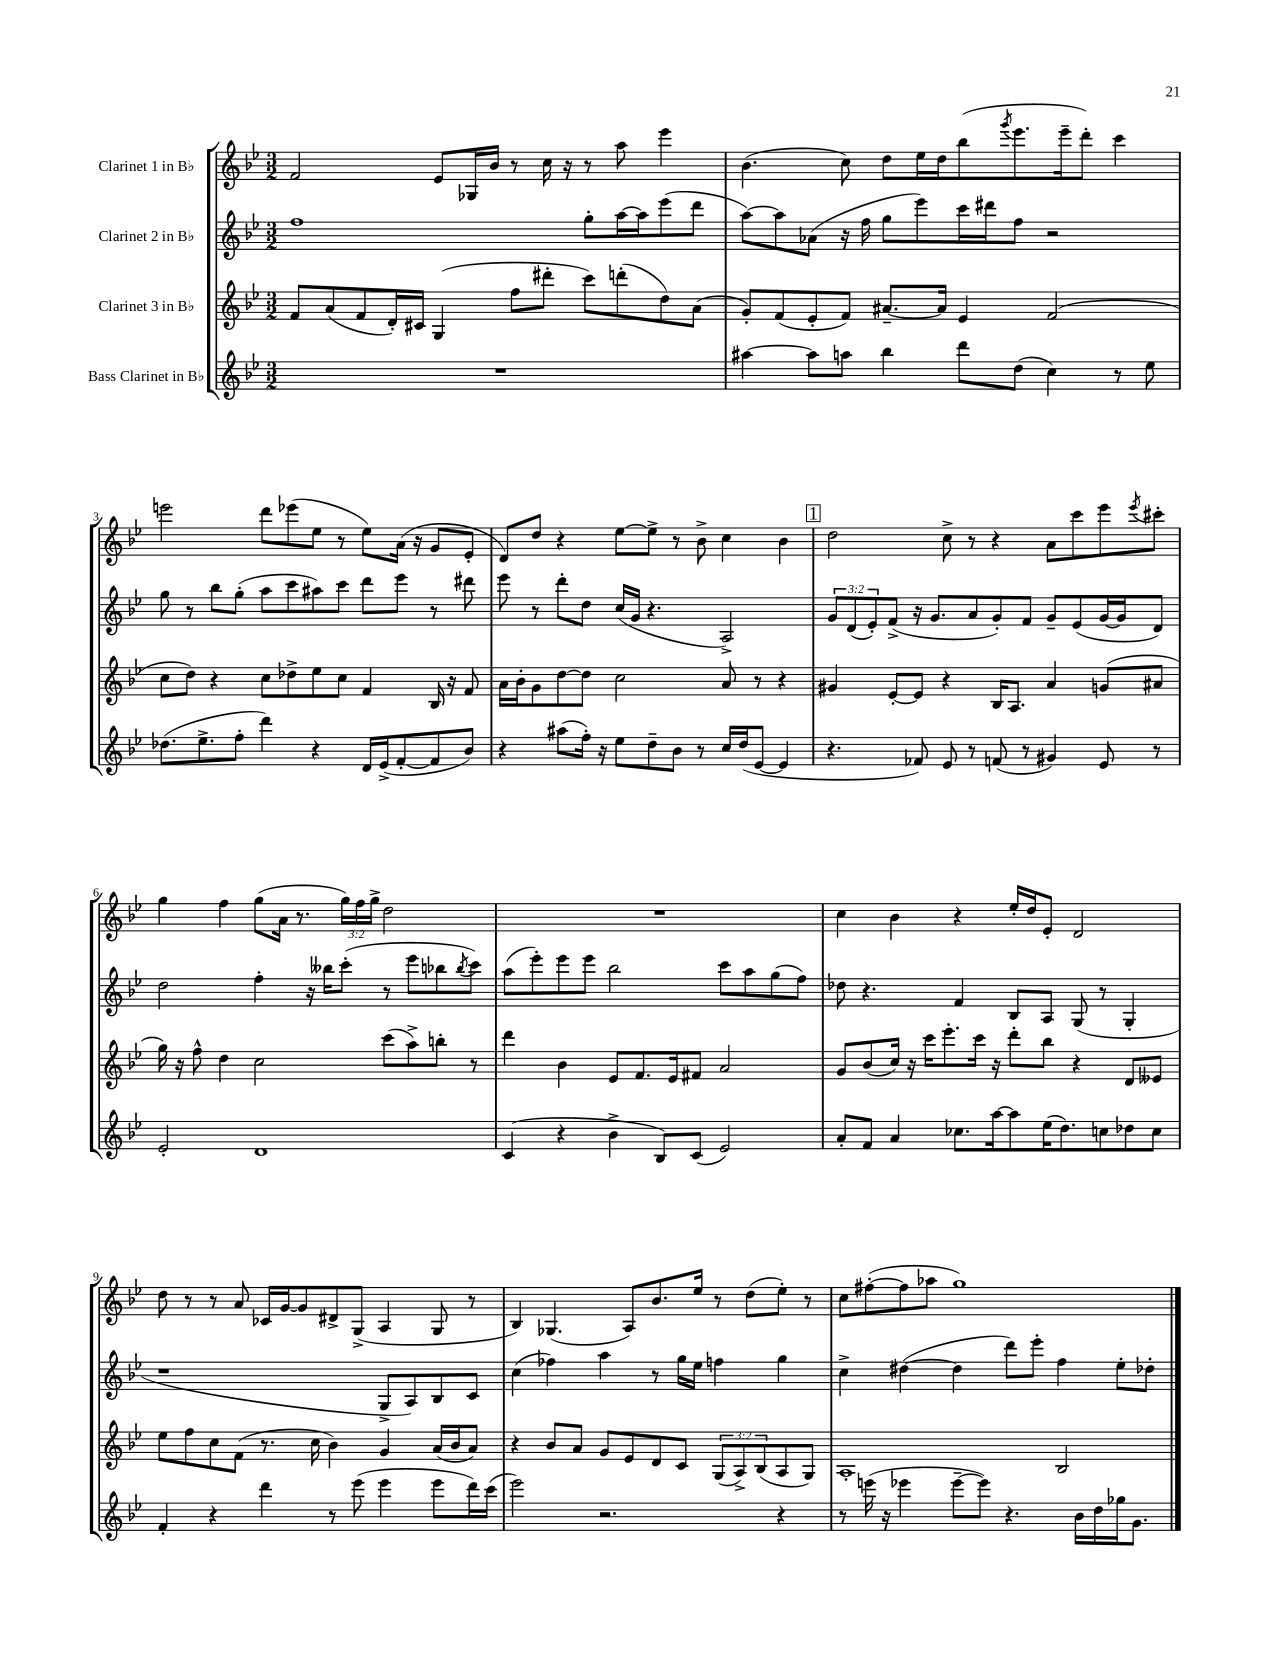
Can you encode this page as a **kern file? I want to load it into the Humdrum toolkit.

**kern	**kern	**kern	**kern
*staff4	*staff3	*staff2	*staff1
*clefG2	*clefG2	*clefG2	*clefG2
*k[b-e-]	*k[b-e-]	*k[b-e-]	*k[b-e-]
*M3/2	*M3/2	*M3/2	*M3/2
1.r	8f/L	1ff	2f/
.	(8a/	.	.
.	8f/	.	.
.	16d'/L)	.	.
.	16c#/JJ	.	.
.	(4G/	.	8e-/L
.	.	.	16G-/L
.	.	.	16b-/JJ
.	8ff\L	.	8r
.	8ddd#'\J	.	16cc\
.	.	.	16r
.	8ccc\L)	8gg'\L	8r
.	(8ddd'\	[16aa\L	8aa\
.	.	16aa\]J	.
.	8dd\)	(8eee-\	4eee-\
.	(8a\J	8ddd\J	.
=	=	=	=
[4aa#\	8g'/L)	[8aa\L)	(4.b-\
.	(8f/	8aa\]	.
8aa#\]L	8e-'/	(8a-\J	.
8aa\J	8f/J)	16r	8cc\)
.	.	16ff\	.
4bb-\	[8.a#~/L	8gg\L	8dd\L
.	.	8eee-\)	16ee-\L
.	16a#/]Jk	.	16dd\J
8ddd\L	4e-/	16ccc\L	(8bb-\
.	.	16ddd#\J	.
.	.	.	8qggg/
(8dd\J	.	8ff\J	8.eee-\
4cc\)	(2f/	2r	.
.	.	.	16eee-~\k
.	.	.	8ddd'\J)
8r	.	.	4ccc\
8ee-\	.	.	.
=	=	=	=
(8.dd-\L	8cc\L	8gg\	2eee\
.	8dd\J)	8r	.
8.ee-^\	.	.	.
.	4r	8bb-\L	.
8ff'\J	.	(8gg'\J	.
4ddd\)	8cc\L	8aa\L	8ddd\L
.	8dd-^\	8ccc\	(8eee-\
4r	8ee-\	8aa#\)	8ee-\J
.	8cc\J	8ccc\J	8r
16d/LL	4f/	8ddd\L	8ee-\L)
(16e-^/J	.	.	.
[8f'/	.	8eee-\J	(16a\Jk
.	.	.	16r
8f/]	16B-/	8r	8g/L
.	16r	.	.
8b-/J)	8f/	8ddd#\	8e-'/J
=	=	=	=
4r	16a\LL	8eee-\	8d/L)
.	16b-'\J	.	.
.	8g\	8r	8dd/J
(8aa#\L	[8dd\	8ddd'\L	4r
16ff'\Jk)	8dd\]J	8dd\J	.
16r	.	.	.
8ee-\L	2cc\	(16cc/LL	[8ee-\L
.	.	16g/JJ	.
8dd~\	.	4.r	8ee-^\]J
8b-\J	.	.	8r
8r	.	.	8b-^\
16cc/LL	8a/	2A^/)	4cc\
(16dd/J	.	.	.
[8e-/J	8r	.	.
4e-/]	4r	.	4b-\
=	=	=	=
4.r	4g#/	12g/L	2dd\
.	.	(12d/	.
.	.	12e-'/)	.
.	[8e-'/L	(8f^/J	.
8f-/)	8e-/]J	16r	.
.	.	8.g/L	.
8e-/	4r	.	8cc^\
8r	.	8a/	8r
(8f/	16B-/LK	8g'/)	4r
.	8.A/J	.	.
8r	.	8f/J	.
4g#/)	4a/	8g~/L	8a\L
.	.	(8e-/	8ccc\
8e-/	(8g/L	[16g/L	8eee-\
.	.	16g/]J	.
.	.	.	8qeee-/
8r	8a#/J	8d/J)	8ccc#'\J
=	=	=	=
2e-'/	16gg\)	2dd\	4gg\
.	16r	.	.
.	8ff^^\	.	.
.	4dd\	.	4ff\
1d	2cc\	4ff'\	(8gg\L
.	.	.	16a\Jk
.	.	.	8.r
.	.	16r	.
.	.	16bb--\LK	.
.	.	(8ccc'\J	24gg\LL)
.	.	.	24ff\
.	.	.	24gg^\JJ
.	(8ccc\L	8r	2dd\
.	8aa^\)	8eee-\L	.
.	8bb'\J	8bb-\	.
.	.	8qbb-/	.
.	8r	8ccc\J)	.
=	=	=	=
(4c/	4ddd\	(8aa\L	1.r
.	.	8eee-'\)	.
4r	4b-\	8eee-\	.
.	.	8eee-\J	.
4b-^\	8e-/L	2bb-\	.
.	8.f/	.	.
8B-/L)	.	.	.
.	16e-/k	.	.
(8c/J	8f#/J	.	.
2e-/)	2a/	8ccc\L	.
.	.	8aa\	.
.	.	(8gg\	.
.	.	8ff\J)	.
=	=	=	=
8a'/L	8g/L	8dd-\	4cc\
8f/J	(8b-/	4.r	.
4a/	16cc/Jk)	.	4b-\
.	16r	.	.
.	16ccc\LK	.	.
.	8.eee-'\	.	.
8.cc-\L	.	4f/	4r
.	16ccc\Jk	.	.
[16aa\k	16r	.	.
8aa\]	8ddd'\L	8B-/L	16ee-'/LL
.	.	.	16dd/J
(16ee-\K	8bb-\J	8A/J	8e-'/J
8.dd\)	.	.	.
.	4r	(8G/	2d/
8cc\	.	8r	.
8dd-\	8d/L	4G'/	.
8cc\J	8e--/J	.	.
=	=	=	=
4f'/	8ee-\L	1r	8dd\
.	8ff\	.	8r
4r	8cc\	.	8r
.	(8f\J	.	8a/
4ddd\	8.r	.	16c-/LL
.	.	.	[16g/J
.	.	.	8g/]
.	16cc\	.	.
8r	4b-\)	.	8d#^/
(8eee-\	.	.	(8G^/J
4eee-\	4g/	8G^/L	4A/
.	.	8A/)	.
8eee-\L	(16a/LL	8B-/	8G/
.	16b-/J	.	.
16ddd\L)	8a/J)	8c/J	8r
(16ccc\JJ	.	.	.
=	=	=	=
2eee-\)	4r	(4cc\	4B-/)
.	8b-/L	4ff-\)	(4.G-/
.	8a/J	.	.
2.r	8g/L	4aa\	.
.	8e-/	.	8A/L)
.	8d/	8r	8.b-/
.	8c/J	16gg\LL	.
.	.	16ee-\JJ	16ee-/Jk
.	(12G/L	4ff\	8r
.	12A^/)	.	.
.	.	.	(8dd\L
.	(12B-/	.	.
4r	8A/	4gg\	8ee-'\J)
.	8G/J)	.	8r
=	=	=	=
8r	1A'	4cc^\	8cc\L
(16eee\	.	.	([8ff#'\
16r	.	.	.
4eee-\	.	([4dd#\	8ff#\]
.	.	.	8aa-\J
[8eee-~\L	.	4dd#\]	1gg)
8eee-\]J)	.	.	.
4.r	.	8ddd\L)	.
.	.	8eee-'\J	.
.	2B-/	4ff\	.
16b-\LL	.	.	.
16dd\	.	.	.
16gg-\J	.	8ee-'\L	.
8.g\J	.	.	.
.	.	8dd-'\J	.
==	==	==	==
*-	*-	*-	*-
